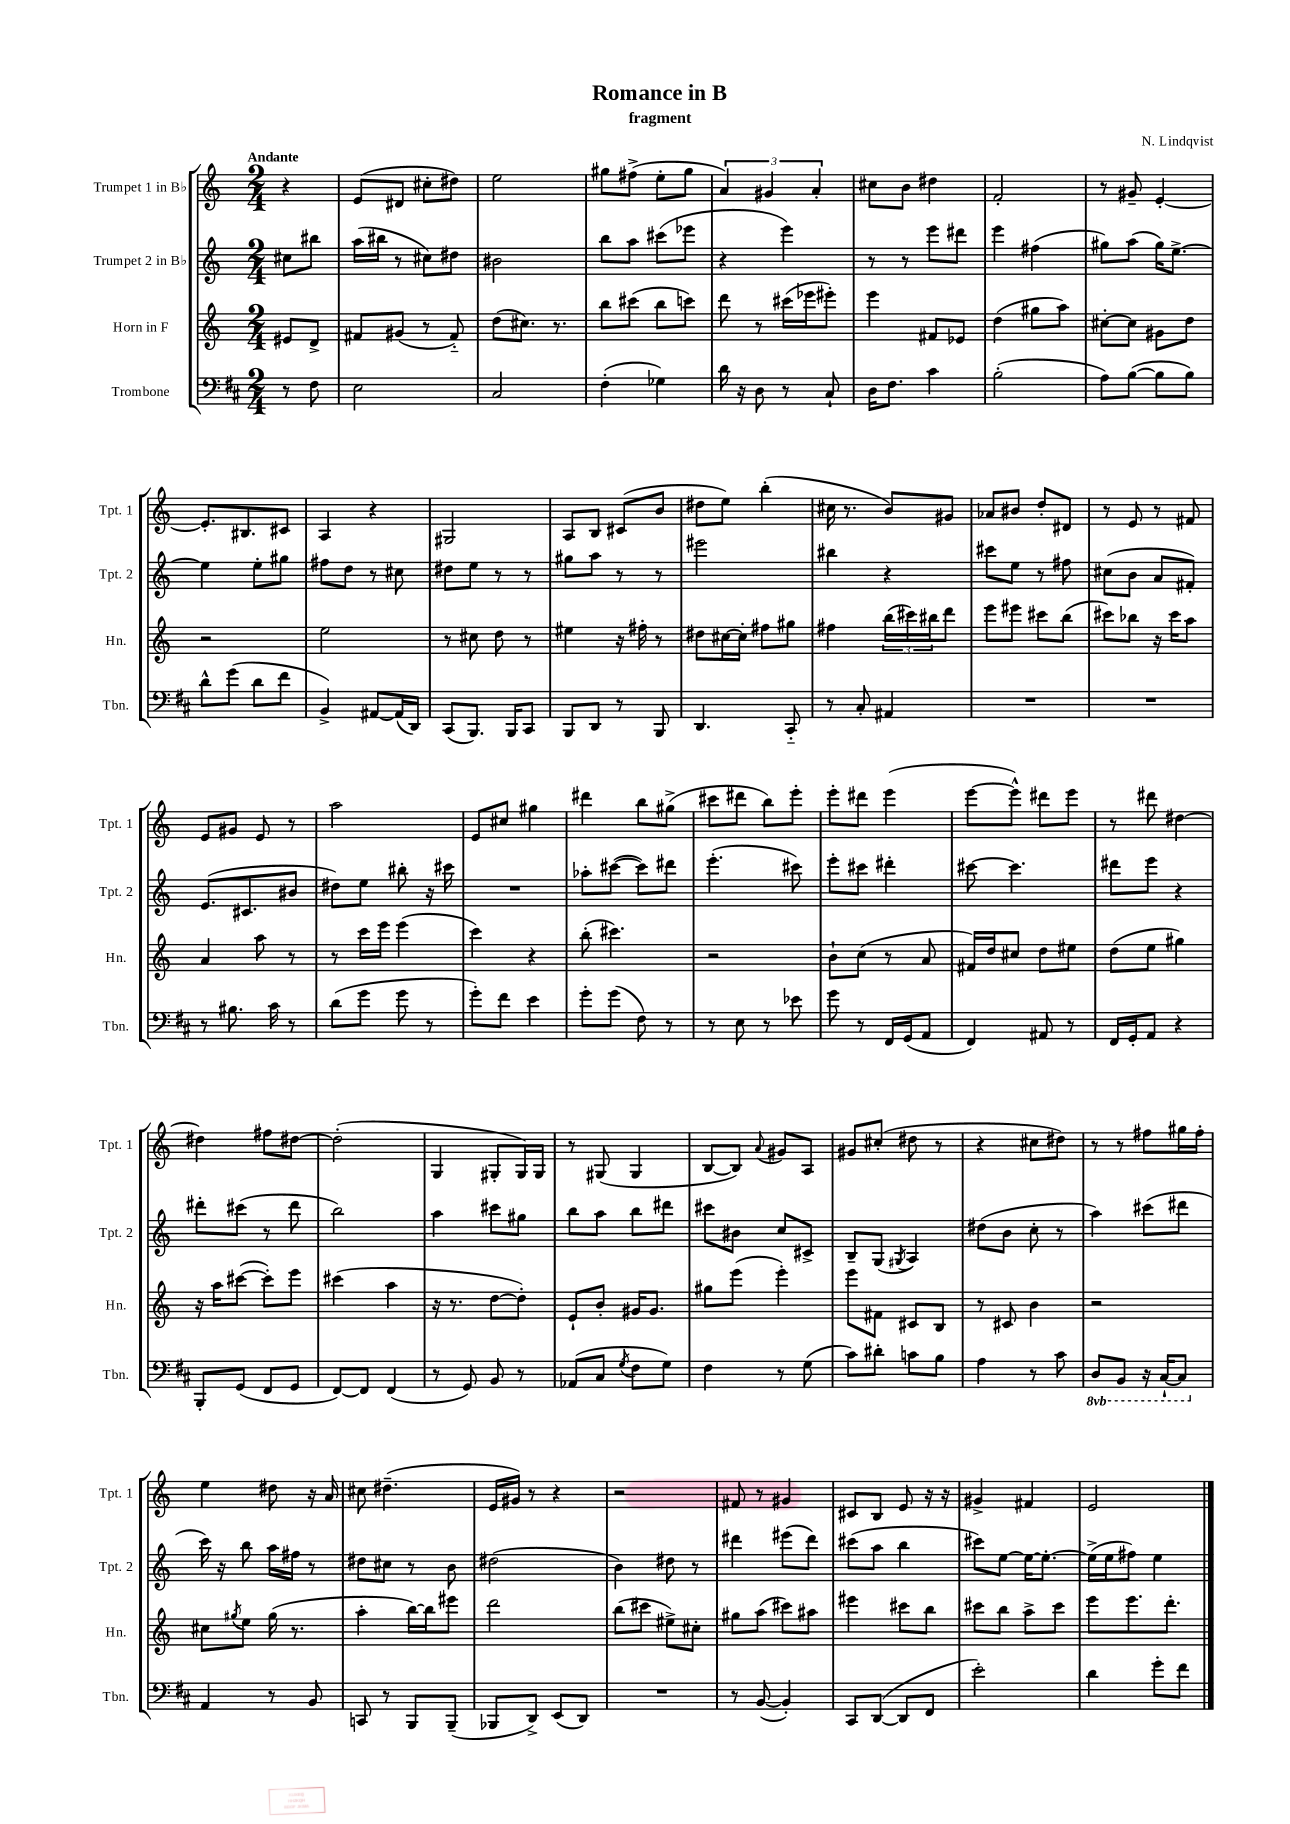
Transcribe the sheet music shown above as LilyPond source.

\header { title = "Romance in B" composer = "N. Lindqvist" subtitle = "fragment" }
<<
\new StaffGroup <<
\new Staff = "s0" \with { instrumentName = "Trumpet 1 in Bb" shortInstrumentName = "Tpt. 1" } {
    \clef treble \key c \major \numericTimeSignature \time 2/4 \partial 4 \tempo "Andante"
    r4 |
    e'8( dis'8 cis''8-. dis''8) |
    e''2 |
    gis''8 fis''8->( e''8-. gis''8 |
    \tuplet 3/2 { a'4) gis'4 a'4-. } |
    cis''8 b'8 dis''4 |
    f'2-. |
    r8 gis'8-- e'4~-. |
    e'8.-. bis8. cis'8 |
    a4 r4 |
    gis2 |
    a8 b8 cis'8( b'8 |
    dis''8 e''8) b''4-.( |
    cis''16 r8. b'8) gis'8 |
    aes'8 bis'8 d''8-. dis'8 |
    r8 e'8 r8 fis'8 |
    e'8 gis'8 e'8 r8 |
    a''2 |
    e'8 cis''8 gis''4 |
    dis'''4 b''8 gis''8->( |
    cis'''8 dis'''8 b''8) e'''8-. |
    e'''8-. dis'''8 e'''4( |
    e'''8~ e'''8-^) dis'''8 e'''8 |
    r8 dis'''8 dis''4~ |
    dis''4 fis''8 dis''8~ |
    dis''2-.( |
    g4 gis8-. gis16) gis16 |
    r8 gis8( gis4 |
    b8~ b8) \appoggiatura { a'8 } gis'8 a8 |
    gis'8 cis''8-.( dis''8 r8 |
    r4 cis''8 dis''8) |
    r8 r8 fis''8 gis''16 fis''16-. |
    e''4 dis''8 r16 a'16 |
    cis''8 dis''4.--( |
    e'16 gis'16) r8 r4 |
    r2 |
    fis'8 r8 gis'4 |
    cis'8 b8 e'8 r16 r16 |
    gis'4-> fis'4 |
    e'2 \bar "|." |
}
\new Staff = "s1" \with { instrumentName = "Trumpet 2 in Bb" shortInstrumentName = "Tpt. 2" } {
    \clef treble \key c \major \numericTimeSignature \time 2/4 \partial 4
    cis''8 bis''8 |
    a''16( bis''16 r8 cis''8) dis''8 |
    bis'2 |
    b''8 a''8 cis'''8( ees'''8 |
    r4 e'''4) |
    r8 r8 e'''8 dis'''8 |
    e'''4 fis''4( |
    gis''8) a''8( gis''16) e''8.~-> |
    e''4 e''8-. gis''8 |
    fis''8 d''8 r8 cis''8 |
    dis''8 e''8 r8 r8 |
    gis''8 a''8 r8 r8 |
    eis'''2 |
    bis''4 r4 |
    cis'''8 e''8 r8 fis''8 |
    cis''8( b'8 a'8 fis'8-.) |
    e'8.( cis'8. bis'8 |
    dis''8) e''8 bis''8-. r16 cis'''16 |
    R2 |
    aes''8-. cis'''8~( cis'''8) dis'''8 |
    e'''4.-.( cis'''8) |
    e'''8-. cis'''8 dis'''4-. |
    cis'''8~ cis'''4. |
    dis'''8 e'''8 r4 |
    dis'''8-. cis'''8( r8 dis'''8 |
    b''2) |
    a''4 cis'''8 gis''8 |
    b''8 a''8 b''8 dis'''8 |
    cis'''8 bis'8 c''8 cis'8-> |
    b8-- g8( \acciaccatura { gis8 } a4) |
    dis''8( b'8 c''8-. r8 |
    a''4) cis'''8( dis'''8 |
    c'''16) r16 b''8 a''16 fis''16 r8 |
    dis''8 cis''8 r8 b'8 |
    dis''2( |
    b'4) dis''8 r8 |
    dis'''4 eis'''8( dis'''8) |
    cis'''8( a''8 b''4 |
    cis'''8) e''8~ e''16~ e''8.~-. |
    e''16->( e''16 fis''8) e''4 \bar "|." |
}
\new Staff = "s2" \with { instrumentName = "Horn in F" shortInstrumentName = "Hn." } {
    \clef treble \key c \major \numericTimeSignature \time 2/4 \partial 4
    eis'8 d'8-> |
    fis'8 gis'8( r8 fis'8-_) |
    d''8( cis''8.) r8. |
    b''8 cis'''8( b''8 c'''8) |
    d'''8 r8 cis'''16( ees'''16 eis'''8-.) |
    e'''4 fis'8 ees'8 |
    d''4( gis''8 a''8) |
    cis''8~-. cis''8 gis'8 d''8 |
    r2 |
    e''2 |
    r8 cis''8 d''8 r8 |
    eis''4 r16 fis''16-. r8 |
    dis''8 cis''16~ cis''16-. fis''8 gis''8 |
    fis''4 \tuplet 3/2 { b''16( cis'''16) bis''16 } d'''8 |
    e'''8 eis'''8 cis'''8 b''8( |
    cis'''8) bes''8 r16 cis'''16 a''8 |
    a'4 a''8 r8 |
    r8 c'''16 e'''16 e'''4( |
    c'''4) r4 |
    b''8-.( cis'''4.) |
    r2 |
    b'8-! c''8( r8 a'8 |
    fis'16) d''16 cis''8 d''8 eis''8 |
    d''8( e''8 gis''4) |
    r16 a''16 cis'''8~( cis'''8-.) e'''8 |
    cis'''4( a''4 |
    r16 r8. d''8~ d''8-.) |
    e'8-! b'8-. gis'16 gis'8. |
    gis''8 e'''8( e'''4-.) |
    e'''8 fis'8 cis'8 b8 |
    r8 cis'8 b'4 |
    r2 |
    cis''8 \acciaccatura { gis''8 } e''8 gis''16( r8. |
    a''4-. b''16~) b''16 eis'''8 |
    d'''2 |
    b''8( cis'''8 eis''8->) cis''8-. |
    gis''8 a''8( cis'''8) ais''8 |
    eis'''4 cis'''8 b''8 |
    cis'''8 b''8 a''8-> cis'''8 |
    e'''8 e'''8. d'''8.-. \bar "|." |
}
\new Staff = "s3" \with { instrumentName = "Trombone" shortInstrumentName = "Tbn." } {
    \clef bass \key d \major \numericTimeSignature \time 2/4 \set Staff.ottavationMarkups = #ottavation-simple-ordinals \partial 4
    r8 fis8 |
    e2 |
    cis2 |
    fis4-.( ges4) |
    d'16 r16 d8 r8 cis8-! |
    d16 fis8. cis'4 |
    b2-.( |
    a8) b8~( b8 b8) |
    d'8-^ g'8( d'8 fis'8 |
    b,4->) ais,8~ ais,16( d,16) |
    cis,8( b,,8.) b,,16 cis,8 |
    b,,8 d,8 r8 b,,8 |
    d,4. cis,8-_ |
    r8 cis8-. ais,4 |
    R2 |
    R2 |
    r8 bis8. cis'16 r8 |
    d'8( g'8 g'8 r8 |
    g'8-.) fis'8 e'4 |
    g'8-. g'8( fis8) r8 |
    r8 e8 r8 ees'8 |
    g'8 r8 fis,16 g,16( a,8 |
    fis,4) ais,8 r8 |
    fis,16 g,16-. a,8 r4 |
    b,,8-. g,8( fis,8 g,8 |
    fis,8~) fis,8 fis,4( |
    r8 g,8) b,8 r8 |
    aes,8( cis8 \acciaccatura { g8 } fis8 g8) |
    fis4 r8 g8( |
    cis'8) dis'8-. c'8 b8 |
    a4 r8 cis'8 |
    \ottava #-1 d,8 b,,8 r16 cis,16~-! cis,8 \ottava #0 |
    a,4 r8 b,8 |
    c,8 r8 b,,8 b,,8--( |
    bes,,8 d,8->) e,8( d,8) |
    R2 |
    r8 b,8~( b,4-.) |
    cis,8 d,8~( d,8 fis,8 |
    e'2-.) |
    d'4 g'8-. fis'8 \bar "|." |
}
>>
>>
\layout { \context { \Score \remove "Bar_number_engraver" } }
